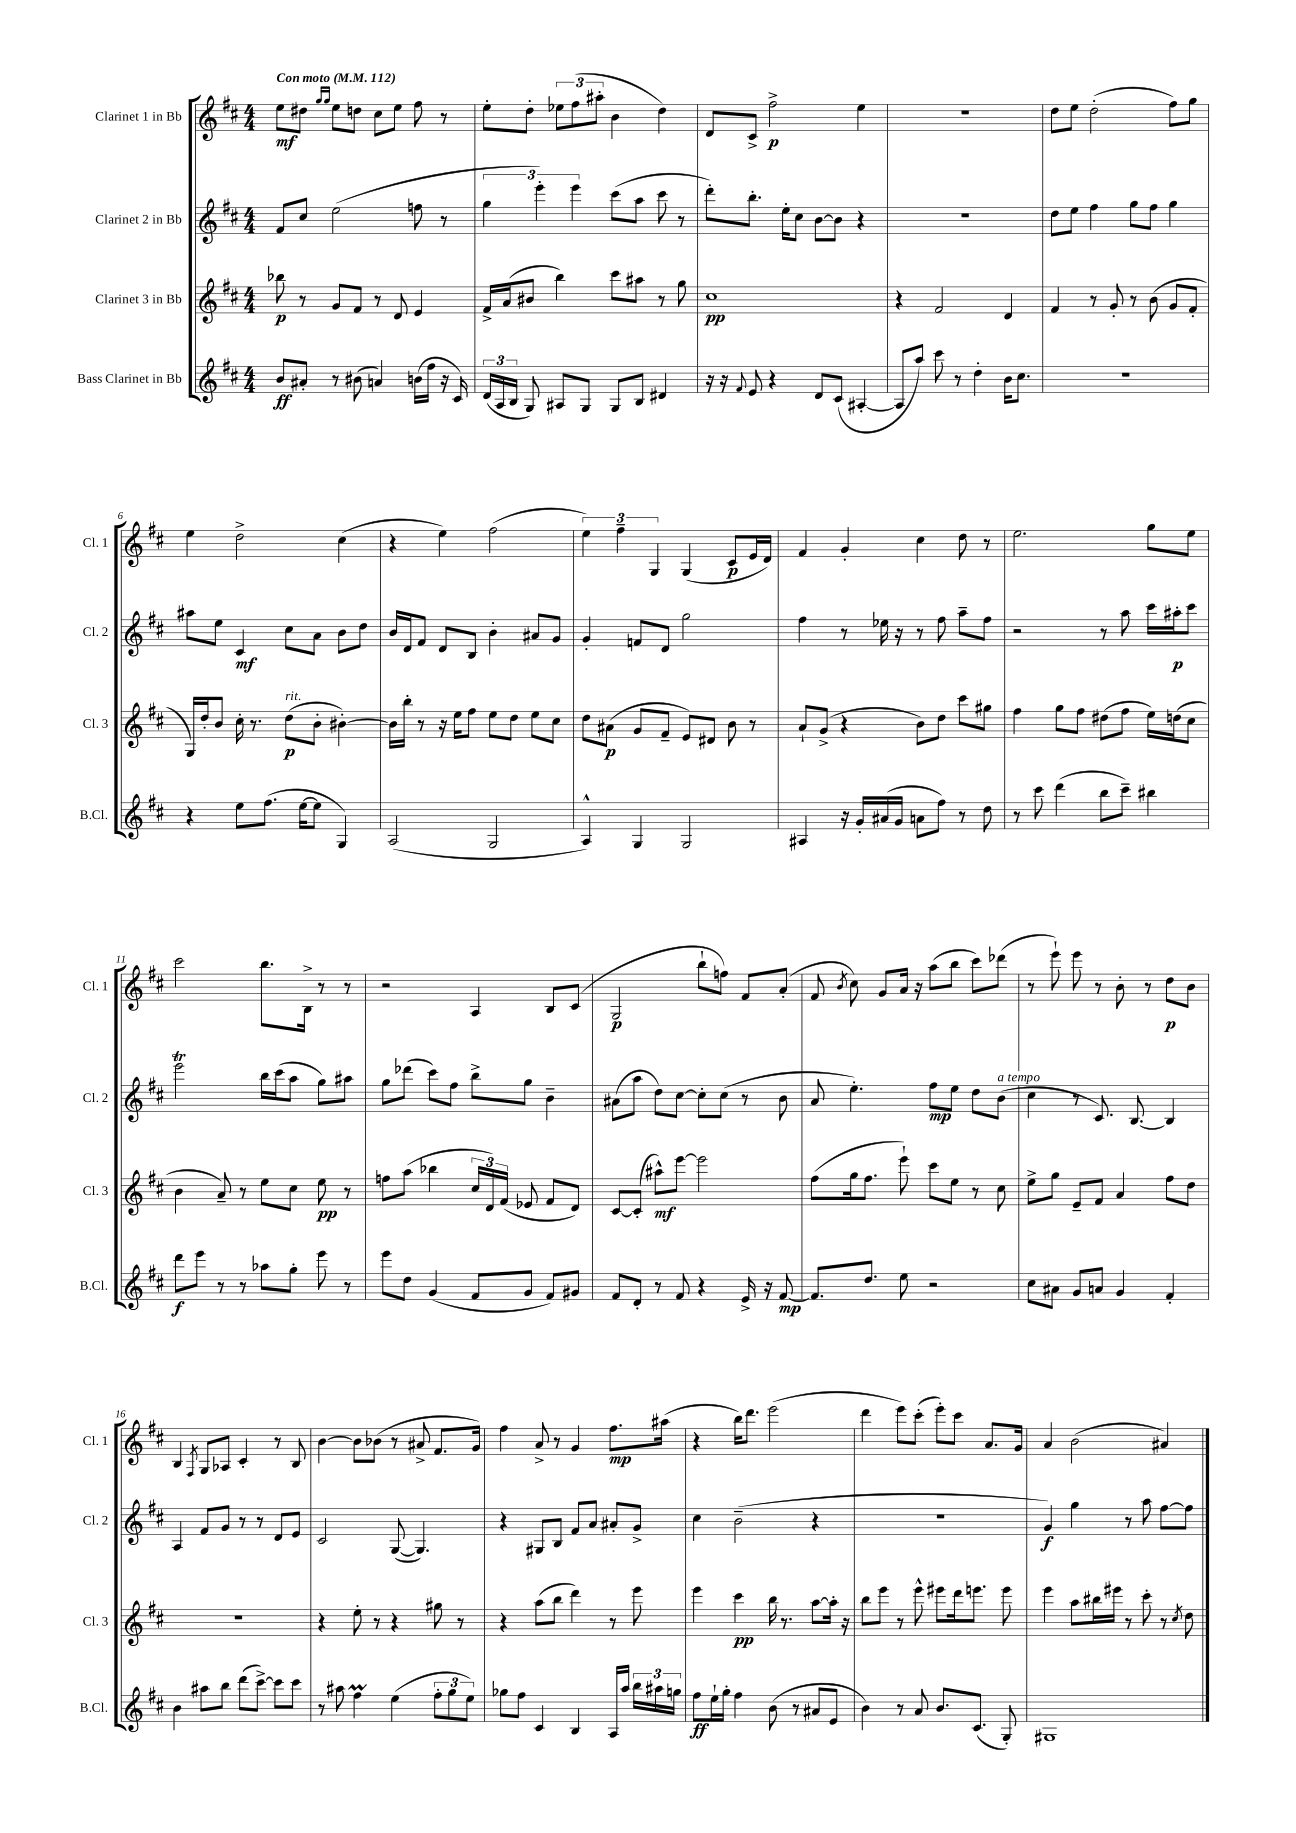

**kern	**kern	**kern	**kern
*staff4	*staff3	*staff2	*staff1
*clefG2	*clefG2	*clefG2	*clefG2
*k[f#c#]	*k[f#c#]	*k[f#c#]	*k[f#c#]
*M4/4	*M4/4	*M4/4	*M4/4
*MM112	*MM112	*MM112	*MM112
8b	8bb-	8f#	8ee
8a#'	8r	8cc#	8dd#
.	.	.	16qqgg
.	.	.	16qqgg
8r	8g	(2ee	8ee
(8b#	8f#	.	8dd
4a)	8r	.	8cc#
.	8d	.	8ee
(16b	4e	8ff	8ff#
16ff#	.	.	.
16r	.	8r	8r
16c#)	.	.	.
=	=	=	=
(24d	16f#^	6gg	8ee'
24A	.	.	.
.	(16a	.	.
24B	.	.	.
8G)	8b#	.	8dd'
.	.	6eee')	.
8A#	4bb)	.	12ee-
.	.	6eee	(12ff#
8G	.	.	.
.	.	.	12aa#'
8G	8ccc#	(8ccc#	4b
8B	8aa#	8aa	.
4d#	8r	8ccc#	4dd)
.	8gg	8r	.
=	=	=	=
16r	1cc#	8ddd')	8d
16r	.	.	.
8qqf#	.	.	.
8e	.	8.bb'	8c#^
4r	.	.	2ff#^
.	.	16ee'	.
.	.	8cc#	.
8d	.	[8b	.
(8c#	.	8b]	.
[4A#'	.	4r	4ee
=	=	=	=
8A#]	4r	1r	1r
8aa)	.	.	.
8ccc#	2f#	.	.
8r	.	.	.
4dd'	.	.	.
16b	4d	.	.
8.cc#	.	.	.
=	=	=	=
1r	4f#	8dd	8dd
.	.	8ee	8ee
.	8r	4ff#	(2dd'
.	8g'	.	.
.	8r	8gg	.
.	(8b	8ff#	.
.	8g	4gg	8ff#)
.	8f#'	.	8gg
=	=	=	=
4r	16G)	8aa#	4ee
.	16dd'	.	.
.	8b	8ee	.
8ee	16cc#'	4c#	2dd^
.	8.r	.	.
(8.ff#	.	.	.
.	(8dd	8cc#	.
[16ee	.	.	.
8ee]	8b'	8a	.
4G)	[4b#')	8b	(4cc#
.	.	8dd	.
=	=	=	=
(2A	16b#]	16b	4r
.	16bb'	16d	.
.	8r	8f#	.
.	16r	8d	4ee)
.	16ee	.	.
.	8ff#	8B	.
2G	8ee	4b'	(2ff#
.	8dd	.	.
.	8ee	8a#	.
.	8cc#	8g	.
=	=	=	=
4A^^)	8dd	4g'	6ee)
.	(8a#	.	.
.	.	.	6ff#~
4G	8g	8f	.
.	.	.	6G
.	8f#~	8d	.
2G	8e)	2gg	(4G
.	8d#	.	.
.	8b	.	8c#
.	8r	.	16e
.	.	.	16d)
=	=	=	=
4A#	8a`	4ff#	4f#
.	(8g^	.	.
16r	4r	8r	4g'
16g'	.	.	.
(16a#	.	16ee-	.
16g	.	16r	.
8a	8b)	8r	4cc#
8ff#)	8dd	8ff#	.
8r	8ccc#	8aa~	8dd
8dd	8gg#	8ff#	8r
=	=	=	=
8r	4ff#	2r	2.ee
8ccc#	.	.	.
(4ddd	8gg	.	.
.	8ff#	.	.
8bb	(8dd#	8r	.
8ccc#~)	8ff#	8aa	.
4bb#	16ee)	16ccc#	8gg
.	(16dd	16aa#'	.
.	8cc#	8ccc#	8ee
=	=	=	=
8ddd	4b	2eee	2ccc#
8eee	.	.	.
8r	8a~)	.	.
8r	8r	.	.
8aa-	8ee	16bb	8.bb
.	.	(16ccc#	.
8gg'	8cc#	8aa	.
.	.	.	16B^
8eee	8ee	8gg)	8r
8r	8r	8aa#	8r
=	=	=	=
8eee	8ff	8gg	2r
8dd	(8aa	(8ddd-	.
(4g	4bb-	8ccc#)	.
.	.	8ff#	.
8f#	24cc#	8bb^	4A
.	24d)	.	.
.	(24f#	.	.
8g	8e-	8gg	.
8f#)	8f#	4b~	8B
8g#	8d)	.	(8c#
=	=	=	=
8f#	[8c#	(8a#	2G
8d'	(8c#']	8aa	.
8r	8aa#^^)	8dd)	.
8f#	[8eee	[8cc#	.
4r	2eee]	8cc#']	8bb`
.	.	(8cc#	8ff)
16e^	.	8r	8f#
16r	.	.	.
[8f#	.	8b	(8a'
=	=	=	=
8.f#]	(8ff#	8a	8f#
.	.	.	8qb
.	16gg	4.ee')	8cc#)
8.dd	8.ff#	.	.
.	.	.	8g
8ee	8eee`)	.	16a
.	.	.	16r
2r	8ccc#	8ff#	(8aa
.	8ee	8ee	8bb
.	8r	8dd	8ccc#)
.	8cc#	(8b	(8ddd-
=	=	=	=
8cc#	8ee^	4cc#	8r
8a#	8gg	.	8eee`)
8g	8e~	8r	8eee
8a	8f#	8.c#)	8r
4g	4a	.	8b'
.	.	[8.B	.
.	.	.	8r
4f#'	8ff#	4B]	8dd
.	8dd	.	8b
=	=	=	=
4b	1r	4A	4B
.	.	.	8qF#
8aa#	.	8f#	8G
8bb	.	8g	8A-
(8ddd	.	8r	4c#'
[8ccc#^)	.	8r	.
8ccc#]	.	8d	8r
8ccc#	.	8e	8B
=	=	=	=
8r	4r	2c#	[4b
8aa#	.	.	.
4ff#	8ee'	.	8b]
.	8r	.	(8b-
(4ee	4r	([8G	8r
.	.	4.G])	8a#^
12ff#'	8gg#	.	8.f#
12gg	.	.	.
.	8r	.	.
12ee)	.	.	.
.	.	.	16g)
=	=	=	=
8gg-	4r	4r	4ff#
8ff#	.	.	.
4c#	(8aa	8G#	8a^
.	8bb	8B	8r
4B	4ddd)	8f#	4g
.	.	8a	.
16A	8r	8a#'	8.ff#
16aa	.	.	.
24bb	8eee	8g^	.
24aa#	.	.	.
.	.	.	(16aa#
24gg	.	.	.
=	=	=	=
8ff#	4eee	4cc#	4r
16ee`	.	.	.
16gg'	.	.	.
4ff#	4ccc#	(2b~	16bb)
.	.	.	8.ddd
(8b	16bb	.	(2eee
.	8.r	.	.
8r	.	.	.
8a#	[8aa	4r	.
8e	16aa']	.	.
.	16r	.	.
=	=	=	=
4b)	8bb	1r	4ddd
.	8eee	.	.
8r	8r	.	8eee)
8a	8eee^^	.	(8ccc#'
8.b	8eee#	.	8eee')
.	16ddd	.	8ccc#
(8.c#	8.eee	.	.
.	.	.	8.a
8G')	8eee	.	.
.	.	.	16g
=	=	=	=
1G#	4eee	4g)	4a
.	8aa	4gg	(2b
.	16bb#	.	.
.	16eee#	.	.
.	8r	8r	.
.	8ccc#'	8aa	.
.	8r	[8ff#	4a#)
.	8qcc#	.	.
.	8dd	8ff#]	.
==	==	==	==
*-	*-	*-	*-
